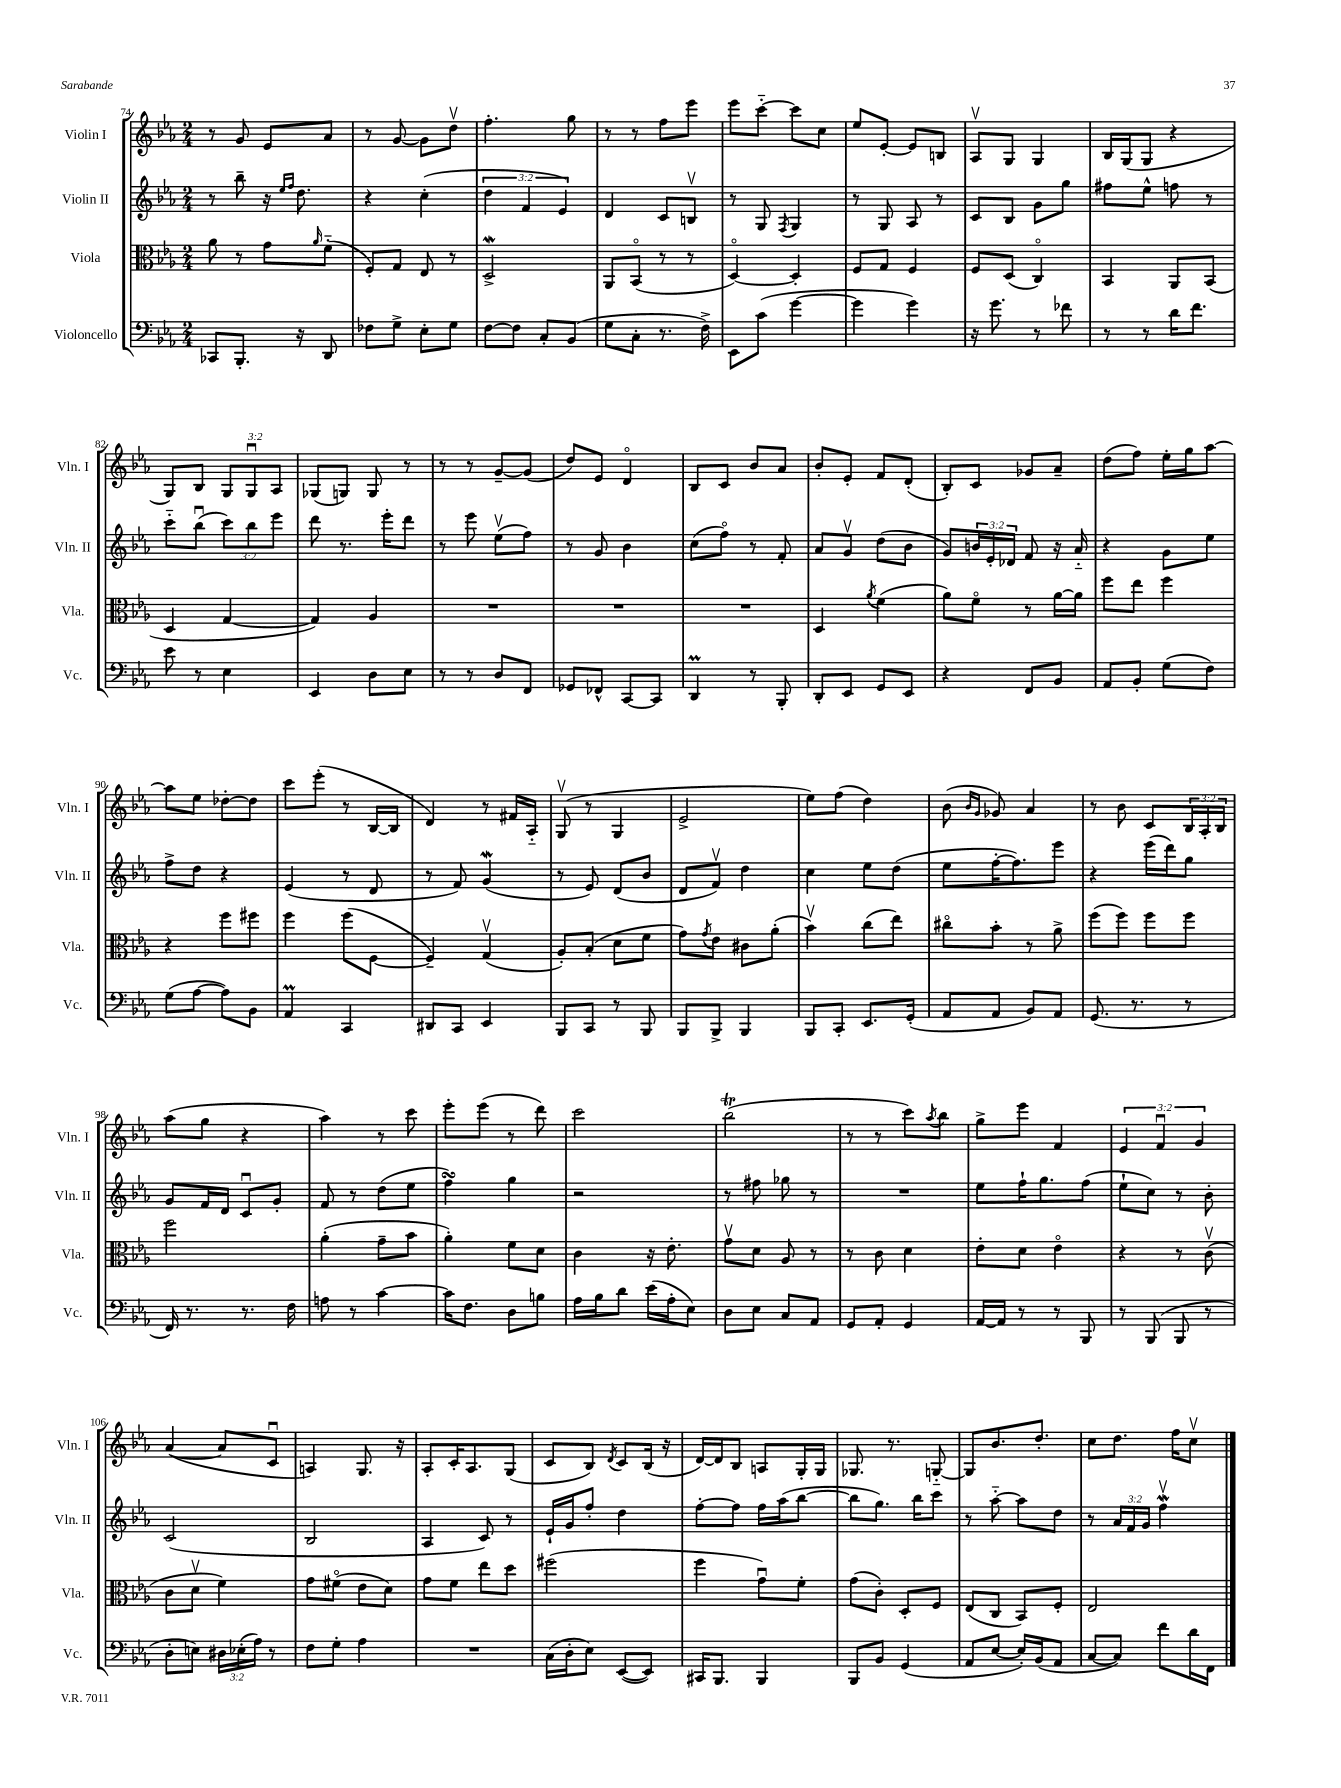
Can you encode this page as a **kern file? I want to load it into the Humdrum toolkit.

**kern	**kern	**kern	**kern
*staff4	*staff3	*staff2	*staff1
*clefF4	*clefC3	*clefG2	*clefG2
*k[b-e-a-]	*k[b-e-a-]	*k[b-e-a-]	*k[b-e-a-]
*M2/4	*M2/4	*M2/4	*M2/4
8CC-/L	8a-\	8r	8r
8.BBB-'/J	8r	8bb-~\	8g/
.	8g\L	16r	8e-/L
.	.	16qqee-/LL	.
.	.	16qqff/JJ	.
16r	.	8.dd\	.
.	16qqa-/	.	.
8DD/	(8f'~\J	.	8a-/J
=	=	=	=
8F-\L	8F'/L)	4r	8r
8G^\J	8G/J	.	[8g/
8E-'\L	8E-/	(4cc'\	8g\]L
8G\J	8r	.	8ddv\J
=	=	=	=
[8F\L	2D^/	6dd\	4.ff'\
8F\]J	.	.	.
.	.	6f/	.
8C'/L	.	.	.
.	.	6e-/)	.
(8BB-/J	.	.	8gg\
=	=	=	=
8G\L	8AA-/L	4d/	8r
8C'\J	(8BB-o/J	.	8r
8.r	8r	8c/L	8ff\L
.	8r	8Bv/J	8eee-\J
16F^\)	.	.	.
=	=	=	=
8EE-\L	[4Do/)	8r	8eee-\L
(8c\J	.	8G/	[8ccc'~\J
.	.	8qF/	.
[4g\	4D'/]	4G/	8ccc\]L
.	.	.	8cc\J
=	=	=	=
4g\]	8F/L	8r	8ee-/L
.	8G/J	8G/	[8e-'/J
4g\)	4F/	8A-/	8e-/]L
.	.	8r	8B/J
=	=	=	=
16r	8F/L	8c/L	8A-v/L
8.g\	.	.	.
.	(8D/J	8B-/J	8G/J
8r	4Co/)	8g\L	4G/
8f-\	.	8gg\J	.
=	=	=	=
8r	4BB-/	8ff#\L	16B-/LL
.	.	.	(16G/J
8r	.	8ee-^^\J	8G/J
16d\LK	8AA-/L	8ff\	4r
8.f\J	.	.	.
.	(8BB-/J	8r	.
=	=	=	=
8e-\	4D/	8ccc'~\L	8G/L)
8r	.	(8bb-u\J	8B-/J
4E-\	[4G/	12ccc\L)	12G/L
.	.	12bb-\	12Gu/
.	.	12eee-\J	12A-/J
=	=	=	=
4EE-/	4G/])	8ddd\	(8G-/L
.	.	8.r	8G/J)
8D\L	4A-/	.	8G/
.	.	16eee-'\LK	.
8E-\J	.	8ddd\J	8r
=	=	=	=
8r	2r	8r	8r
8r	.	8eee-\	8r
8D/L	.	(8ee-v\L	[8g~/L
8FF/J	.	8ff\J)	(8g/]J
=	=	=	=
8GG-/L	2r	8r	8dd/L)
8FF-^^/J	.	8g/	8e-/J
[8CC/L	.	4b-\	4do/
8CC/]J	.	.	.
=	=	=	=
4DD/	2r	(8cc\L	8B-/L
.	.	8ffo\J)	8c/J
8r	.	8r	8b-/L
8BBB-'/	.	8f'/	8a-/J
=	=	=	=
8DD'/L	4D/	8a-/L	8b-'/L
8EE-/J	.	8gv/J	8e-'/J
.	8qa-/	.	.
8GG/L	(4f\	(8dd\L	8f/L
8EE-/J	.	8b-\J	(8d'/J
=	=	=	=
4r	8a-\L)	8g/L)	8B-'/L)
.	8fo\J	24b/L	8c/J
.	.	24e-'/	.
.	.	24d-/JJ	.
8FF/L	8r	8f/	8g-/L
8BB-/J	[16a-\LL	16r	8a-~/J
.	16a-\]JJ	16a-'~/	.
=	=	=	=
8AA-/L	8ff\L	4r	(8dd\L
8BB-'/J	8ee-\J	.	8ff\J)
(8G\L	4ff\	8g\L	16ee-'\LL
.	.	.	16gg\J
8F\J)	.	8ee-\J	[8aa-\J
=	=	=	=
(8G\L	4r	8ff^\L	8aa-\]L
[8A-\J	.	8dd\J	8ee-\J
8A-\]L)	8ff\L	4r	[8dd-'\L
8BB-\J	8ff#\J	.	8dd-\]J
=	=	=	=
4AA-/	4ff\	(4e-/	8ccc\L
.	.	.	(8eee-'\J
4CC/	(8ff\L	8r	8r
.	[8F\J	8d/	[16B-/LL
.	.	.	16B-/]JJ
=	=	=	=
8DD#/L	4F~/])	8r	4d/)
8CC/J	.	8f/)	.
4EE-/	(4Gv/	(4g/	8r
.	.	.	16f#/LL
.	.	.	16A-'~/JJ
=	=	=	=
8BBB-/L	8A-'/L)	8r	(8Gv/
8CC/J	(8B-'/J	8e-/)	8r
8r	8d\L	(8d/L	4G/
8BBB-/	8f\J	8b-/J	.
=	=	=	=
8BBB-/L	8g\L)	8d/L	2e-^/
.	8qg/	.	.
8BBB-^/J	8e-\J	8fv/J)	.
4BBB-/	8c#\L	4dd\	.
.	(8a-'\J	.	.
=	=	=	=
8BBB-/L	4b-v\)	4cc\	8ee-\L)
8CC'/J	.	.	(8ff\J
8.EE-/L	(8cc\L	8ee-\L	4dd\)
.	8ee-\J)	(8dd\J	.
(16GG'/Jk	.	.	.
=	=	=	=
8AA-/L	8cc#o\L	8ee-\L	(8b-\
.	.	.	16qqb-/LL
.	.	.	16qqg/JJ
8AA-/J	8b-'\J	[16ff'\K	8g-/)
.	.	8.ff\])	.
8BB-/L)	8r	.	4a-/
8AA-/J	8a-^\	8eee-\J	.
=	=	=	=
(8.GG/	(8ff\L	4r	8r
.	8ff\J)	.	8b-\
8.r	.	.	.
.	8ff\L	(16eee-\LL	8c/L
.	.	16ddd\J)	.
8r	8ff\J	8gg\J	24B-/L
.	.	.	24A-'/
.	.	.	24B-/JJ
=	=	=	=
16FF/)	2ff\	8g/L	(8aa-\L
8.r	.	.	.
.	.	16f/L	8gg\J
.	.	16d/JJ	.
8.r	.	8cu/L	4r
.	.	8g'/J	.
16F\	.	.	.
=	=	=	=
8A\	(4a-'\	8f/	4aa-\)
8r	.	8r	.
[4c\	8g~\L	(8dd\L	8r
.	8b-\J	8ee-\J	8ccc\
=	=	=	=
16c\]LK	4a-'\)	4ff\)	8eee-'\L
8.F\J	.	.	.
.	.	.	(8eee-\J
8D\L	8f\L	4gg\	8r
8B\J	8d\J	.	8ddd\)
=	=	=	=
16A-\LL	4c\	2r	2ccc\
16B-\J	.	.	.
8d\J	.	.	.
(16e-\LL	16r	.	.
16A-'\J	8.e-'\	.	.
8E-\J)	.	.	.
=	=	=	=
8D\L	8gv\L	8r	(2bb-\
8E-\J	8d\J	8ff#\	.
8C/L	8A-/	8gg-\	.
8AA-/J	8r	8r	.
=	=	=	=
8GG/L	8r	2r	8r
8AA-'/J	8c\	.	8r
4GG/	4d\	.	8ccc\L)
.	.	.	8qaa-/
.	.	.	8bb-\J
=	=	=	=
[16AA-/LL	8e-'\L	8ee-\L	8gg^\L
16AA-/]JJ	.	.	.
8r	8d\J	16ff`\K	8eee-\J
.	.	8.gg\	.
8r	4e-o\	.	4f/
8BBB-/	.	(8ff\J	.
=	=	=	=
8r	4r	8ee-`\L	6e-/
(8BBB-/	.	8cc\J)	.
.	.	.	6fu/
8BBB-/	8r	8r	.
.	.	.	6g/
8r	(8cv\	8b-'\	.
=	=	=	=
8D'\L	8c\L	(2c/	([4a-/
8E\J)	8dv\J	.	.
24D#\LL	4f\)	.	8a-/]L
(24E-'\	.	.	.
24A-\JJ)	.	.	.
8r	.	.	8cu/J
=	=	=	=
8F\L	8g\L	2B-/	4A/)
8G'\J	(8f#o\J	.	.
4A-\	8e-\L	.	8.G/
.	8d\J)	.	.
.	.	.	16r
=	=	=	=
2r	8g\L	4A-/	8A-'/L
.	8f\J	.	16c'/K
.	.	.	8.A-/
.	8ee-\L	8c/)	.
.	8dd\J	8r	(8G/J
=	=	=	=
(16C\LL	(2ff#\	16e-`/LL	8c/L
16D'\J	.	16g/J	.
8E-\J)	.	8ff'/J	8B-/J)
.	.	.	8qd/
([8EE-/L	.	4dd\	8c/L
8EE-/]J)	.	.	(16B-/Jk
.	.	.	16r
=	=	=	=
16CC#/LK	4ff\	[8ff'\L	[16d/LL)
8.BBB-/J	.	.	16d/]J
.	.	8ff\]J	8B-/J
4BBB-/	8gu\L)	16ff\LL	8A/L
.	.	(16aa-\J	.
.	8f'\J	[8bb-\J	16G'/L
.	.	.	16G/JJ
=	=	=	=
8BBB-/L	(8g\L	8bb-\]L	8.G-/
8BB-/J	8c'\J)	8.gg\J)	.
.	.	.	8.r
(4GG/	8D'/L	.	.
.	.	16bb-\LK	.
.	8F/J	8ccc\J	[8G'~/
=	=	=	=
8AA-/L	(8E-/L	8r	8G/]L
[8E-/J	8C/J	[8aa-'~\	8.b-/
16E-'/]LL)	8BB-/L)	8aa-\]L	.
(16BB-/J	.	.	8.dd'/J
8AA-/J	8F'/J	8dd\J	.
=	=	=	=
[8C/L	2E-/	8r	8cc\L
8C/]J)	.	24a-/LL	8.dd\J
.	.	24f/	.
.	.	24g/JJ	.
8f\L	.	4ffv\	.
.	.	.	16ff\LK
16d\L	.	.	8ccv\J
16FF\JJ	.	.	.
==	==	==	==
*-	*-	*-	*-
